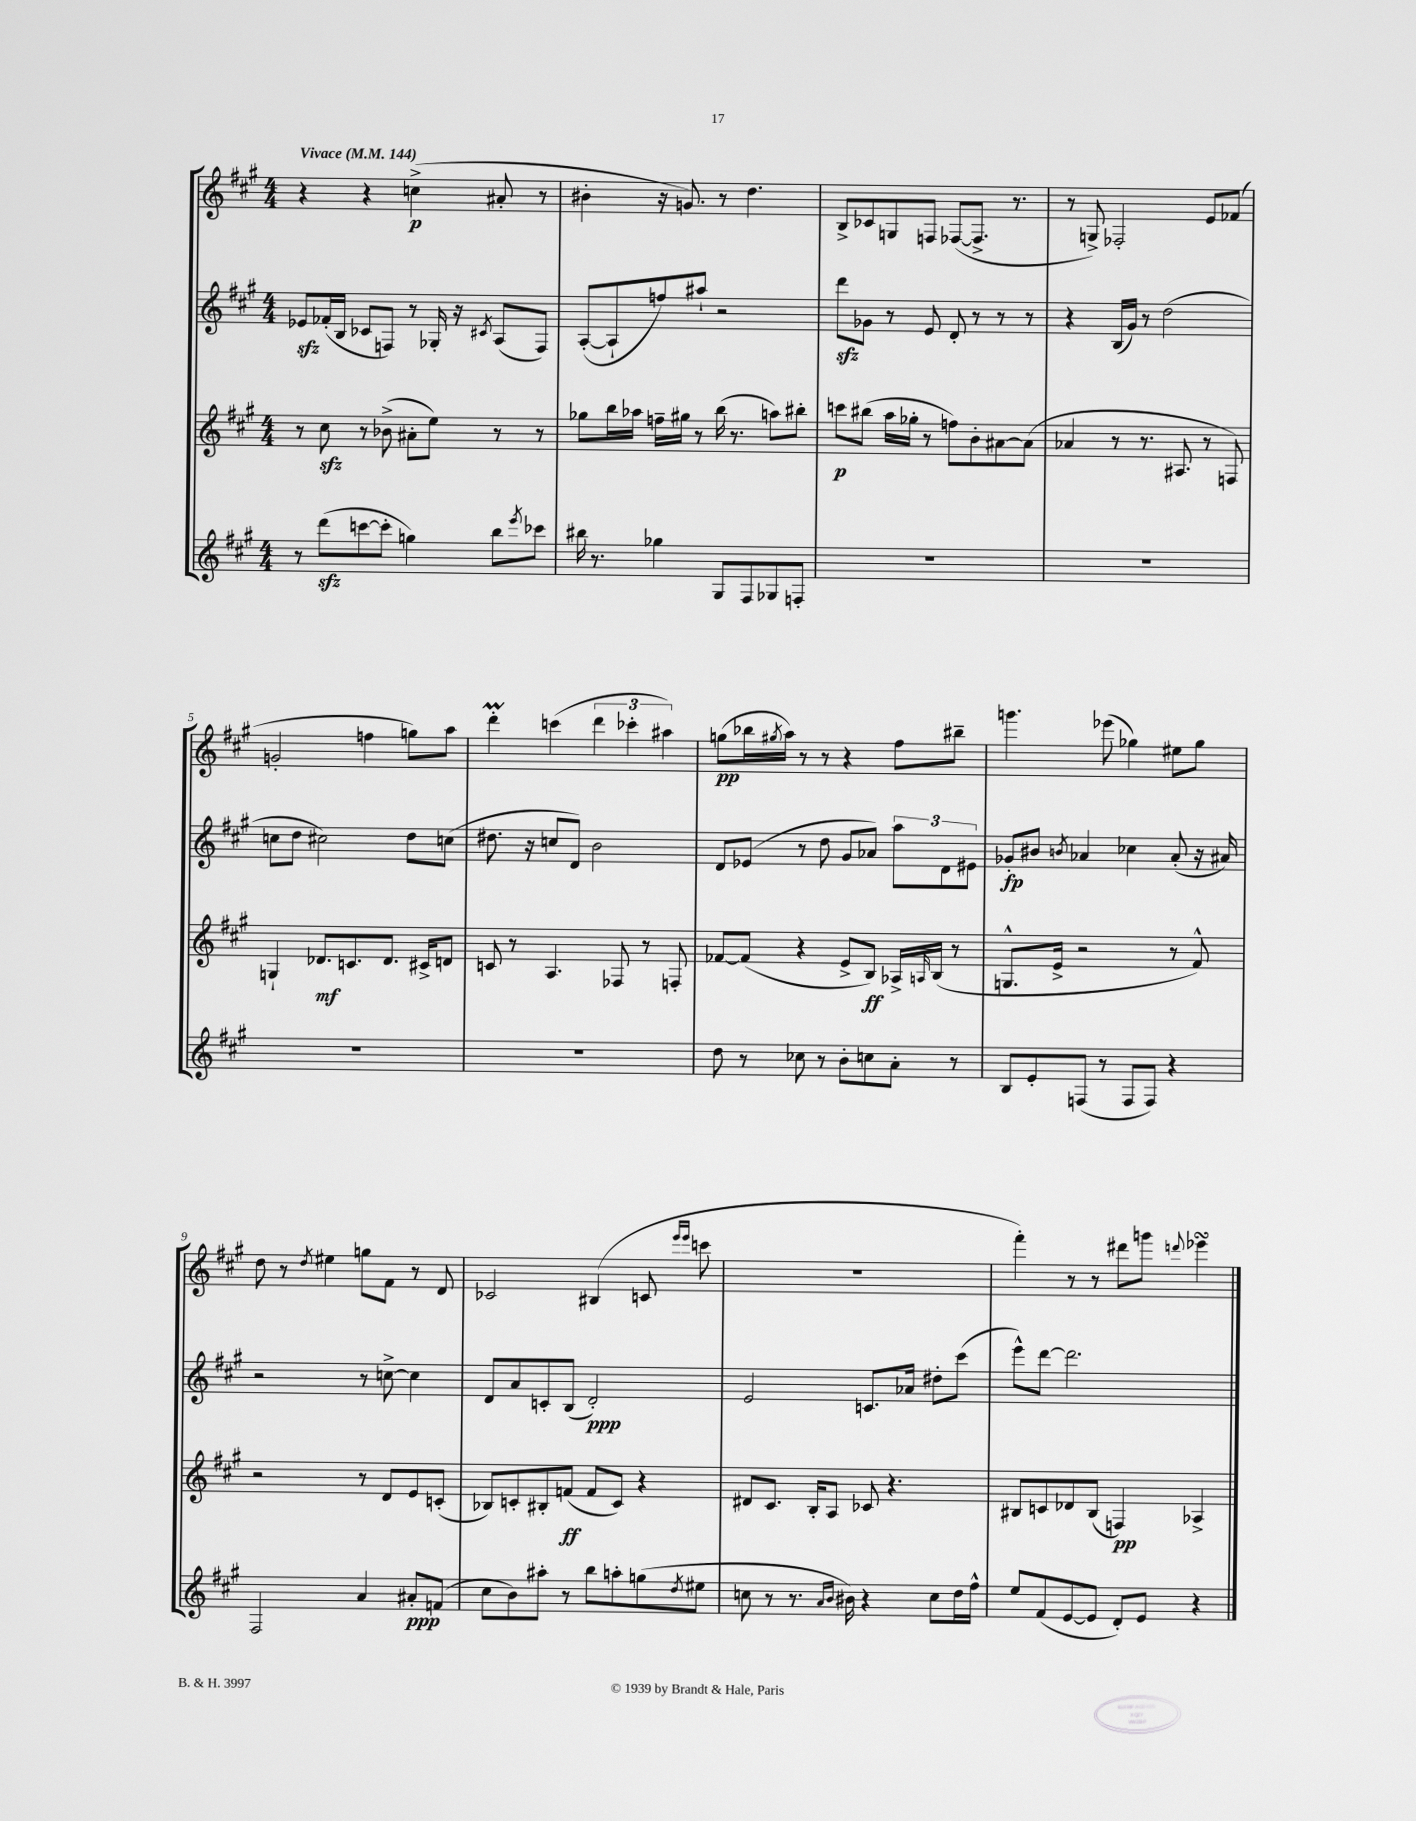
<<
\new StaffGroup <<
\new Staff = "s0" {
    \clef treble \key a \major \numericTimeSignature \time 4/4 \tempo "Vivace" 4 = 144
    r4 r4 c''4->\p( ais'8-. r8 |
    bis'4-. r16 g'8.) r8 d''4. |
    b8-> ces'8 g8 f8 fes8~( fes8.-> r8. |
    r8 g8->) fes2-. e'8 fes'8( |
    g'2-. f''4 g''8) a''8 |
    d'''4-.\prall c'''4( \tuplet 3/2 { d'''4 ces'''4-. ais''4) } |
    g''8\pp( bes''16 \acciaccatura { gis''8 } a''16) r8 r8 r4 fis''8 bis''8-- |
    g'''4. ees'''8( ges''4) eis''8 ges''8 |
    d''8 r8 \acciaccatura { d''8 } eis''4 g''8 fis'8 r8 d'8 |
    ces'2 bis4( c'8 \grace { e'''16 e'''16 } c'''8 |
    R1 |
    fis'''4-.) r8 r8 dis'''8 g'''8 \appoggiatura { d'''8 } ees'''4\turn \bar "|." |
}
\new Staff = "s1" {
    \clef treble \key a \major \numericTimeSignature \time 4/4
    ees'8\sfz fes'16-.( b16 ces'8 f8) r8 ges16-. r16 \acciaccatura { cis'8 } a8( f8) |
    a8~-.( a8-! f''8) ais''8-! r2 |
    d'''8\sfz ges'8 r8 e'8 d'8-. r8 r8 r8 |
    r4 b16( gis'16) r8 d''2( |
    c''8 d''8 cis''2) d''8 c''8( |
    dis''8. r16 c''8 d'8) b'2 |
    d'8 ees'8( r8 d''8 gis'8 aes'8) \tuplet 3/2 { a''8 d'8 eis'8 } |
    ges'8-.\fp bis'8 \acciaccatura { b'8 } aes'4 ces''4 aes'8-.( r16 ais'16) |
    r2 r8 c''8~-> c''4 |
    d'8 a'8 c'8-. b8( d'2-.\ppp) |
    e'2 c'8. aes'16 dis''8-. cis'''8( |
    e'''8-^) d'''8~ d'''2. \bar "|." |
}
\new Staff = "s2" {
    \clef treble \key a \major \numericTimeSignature \time 4/4
    r8 cis''8\sfz r8 bes'8->( ais'8-. e''8) r8 r8 |
    ges''8 b''16 aes''16 f''16-- gis''16 r8 b''16( r8. a''8) bis''8-. |
    c'''8\p bis''8( a''16 ges''16-. r8 f''8) b'8-. ais'8~ ais'8( |
    aes'4 r8 r8. ais8. r8 f8) |
    g4-! des'8.\mf c'8. des'8. cis'16-> d'8 |
    c'8 r8 a4. fes8 r8 f8-. |
    fes'8~ fes'8( r4 e'8-> b8\ff) aes16-> \grace { a16 } b16( r8 |
    g8.-^ e'16-> r2 r8 fis'8-^) |
    r2 r8 d'8 e'8 c'8-.( |
    bes8) c'8-. bis8-. f'8\ff( f'8 c'8) r4 |
    dis'8 cis'8. b16-. a8 ces'8 r4. |
    bis8 c'8 des'8 bis8( f4\pp) aes4-> \bar "|." |
}
\new Staff = "s3" {
    \clef treble \key a \major \numericTimeSignature \time 4/4
    r8 d'''8\sfz( c'''8~ c'''8-. g''4) b''8 \acciaccatura { e'''8 } ces'''8 |
    bis''16 r8. ges''4 gis8 fis8 ges8 f8-. |
    R1 |
    R1 |
    R1 |
    R1 |
    d''8 r8 ces''8 r8 b'8-. c''8 a'8-. r8 |
    b8 e'8-. f8( r8 f8 f8) r4 |
    fis2 a'4 ais'8-.\ppp f'8( |
    cis''8 b'8) ais''8-. r8 b''8 a''8-. g''8( \acciaccatura { d''8 } eis''8 |
    c''8 r8 r8. \grace { a'16 b'16 } bis'16) r4 c''8 d''16 fis''16-^ |
    e''8 fis'8( e'8~ e'8 d'8-.) e'8 r4 \bar "|." |
}
>>
>>
